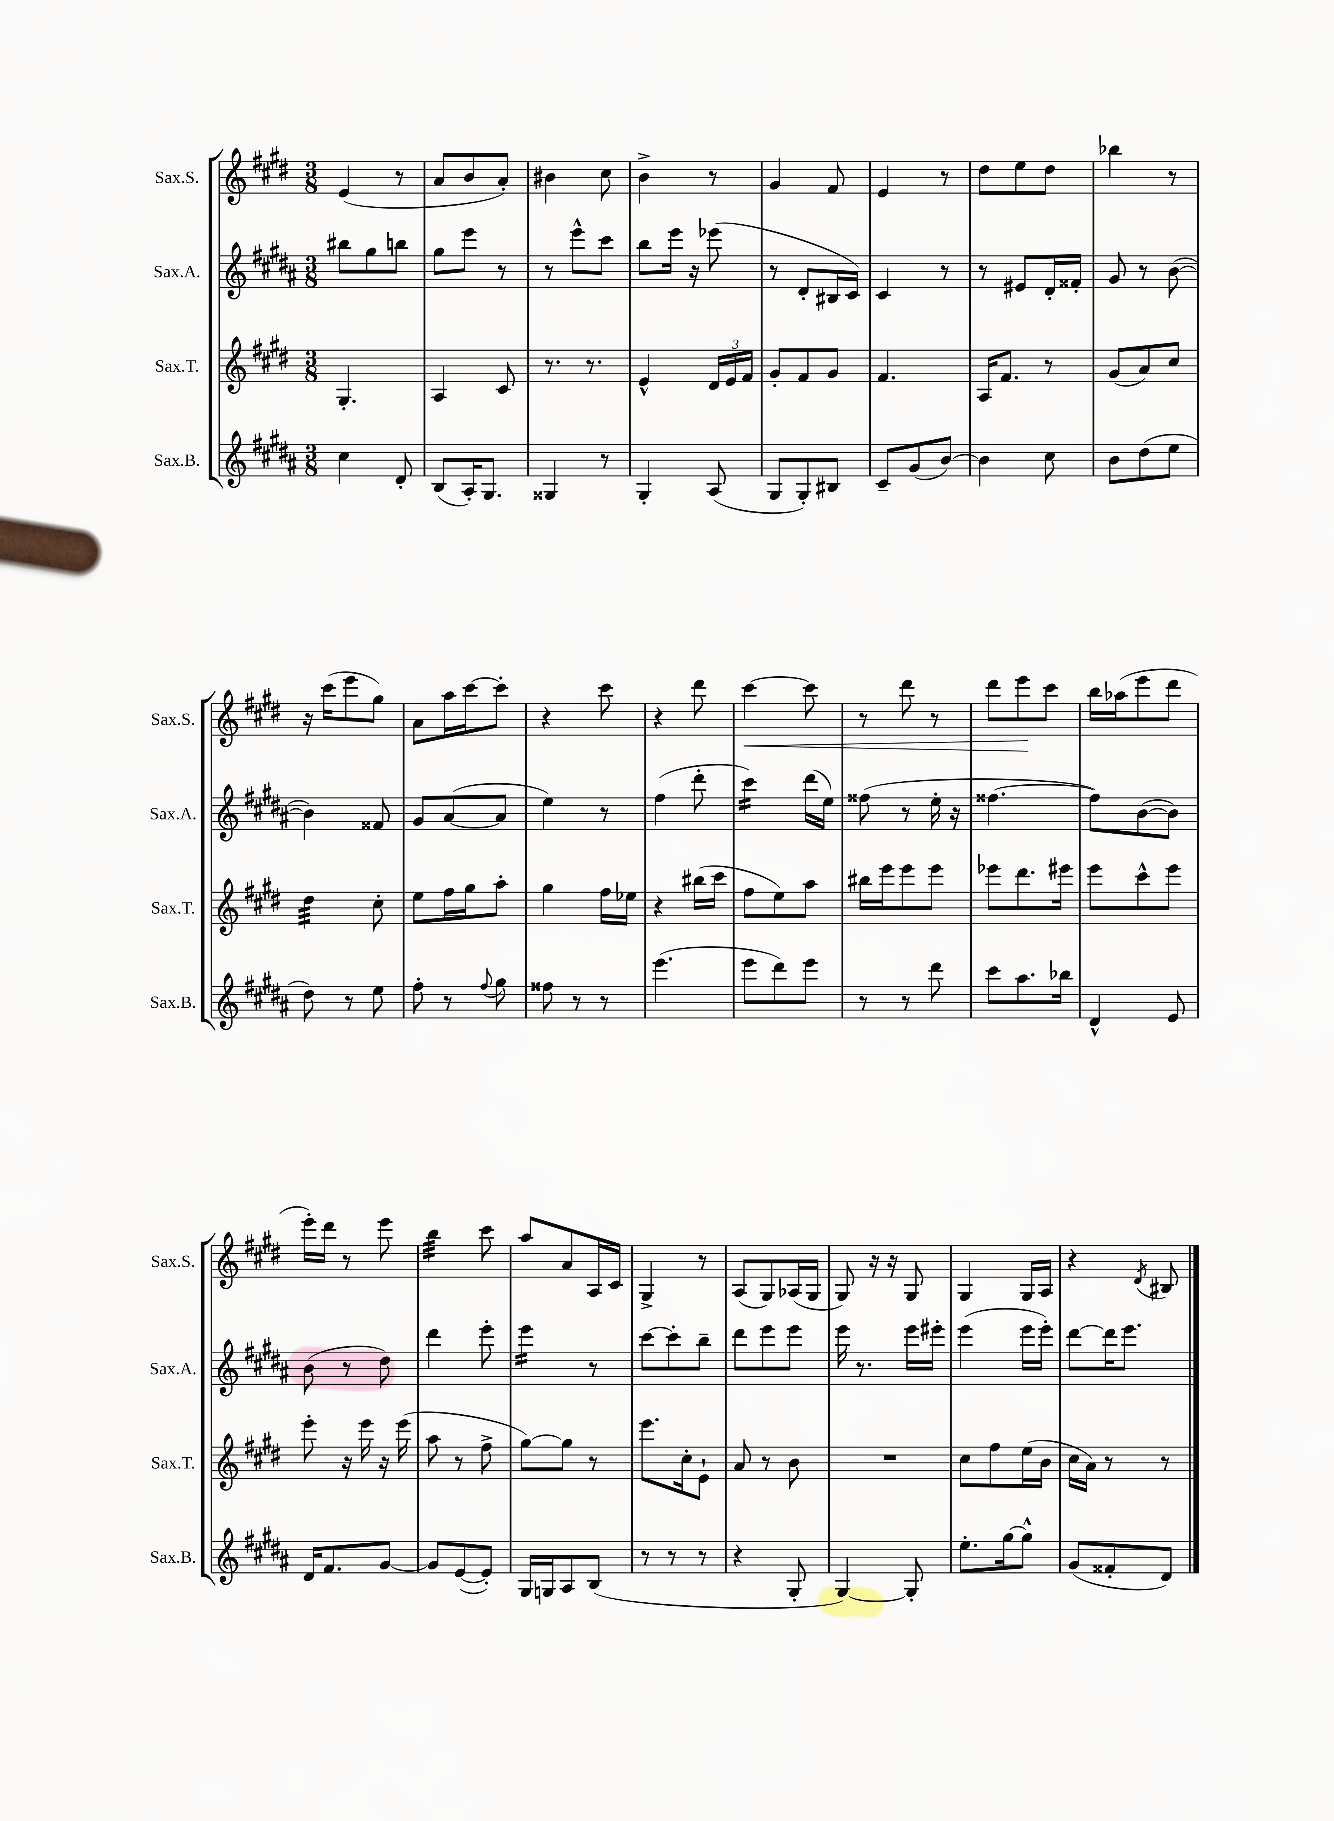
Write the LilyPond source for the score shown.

<<
\new StaffGroup <<
\new Staff = "s0" \with { instrumentName = "Sax.S." shortInstrumentName = "Sax.S." } {
    \clef treble \key e \major \numericTimeSignature \time 3/8
    e'4( r8 |
    a'8 b'8 a'8-.) |
    bis'4 cis''8 |
    b'4-> r8 |
    gis'4 fis'8 |
    e'4 r8 |
    dis''8 e''8 dis''8 |
    bes''4 r8 |
    r16 cis'''16( e'''8 gis''8) |
    a'8 a''16 cis'''16~ cis'''8-. |
    r4 cis'''8 |
    r4 dis'''8 |
    cis'''4~\< cis'''8 |
    r8 dis'''8 r8 |
    dis'''8 e'''8\! cis'''8 |
    b''16 aes''16( e'''8 dis'''8 |
    e'''16-.) dis'''16 r8 e'''8 |
    b''4:32 cis'''8 |
    a''8 a'8 a16 cis'16 |
    gis4-> r8 |
    a8( gis8) aes16( gis16 |
    gis8) r16 r16 gis8 |
    gis4 gis16 a16 |
    r4 \acciaccatura { dis'8 } bis8 \bar "|." |
}
\new Staff = "s1" \with { instrumentName = "Sax.A." shortInstrumentName = "Sax.A." } {
    \clef treble \key b \major \numericTimeSignature \time 3/8
    bis''8 gis''8 b''8 |
    gis''8 e'''8 r8 |
    r8 e'''8-^ cis'''8 |
    b''8 e'''16 r16 ees'''8( |
    r8 dis'8-. bis16 cis'16) |
    cis'4 r8 |
    r8 eis'8 dis'16-. fisis'16-. |
    gis'8 r8 b'8~( |
    b'4) fisis'8 |
    gis'8 ais'8~( ais'8 |
    e''4) r8 |
    fis''4( dis'''8-. |
    cis'''4:16) dis'''16( e''16) |
    fisis''8( r8 e''16-. r16 |
    fisis''4.~ |
    fisis''8) b'8~( b'8) |
    b'8( r8 dis''8) |
    dis'''4 e'''8-. |
    e'''4:16 r8 |
    cis'''8~ cis'''8-. b''8-- |
    dis'''8 e'''8 e'''8 |
    e'''16 r8. e'''16 eis'''16-. |
    e'''4( e'''16 e'''16-.) |
    dis'''8~ dis'''16 e'''8. \bar "|." |
}
\new Staff = "s2" \with { instrumentName = "Sax.T." shortInstrumentName = "Sax.T." } {
    \clef treble \key e \major \numericTimeSignature \time 3/8
    gis4.-. |
    a4 cis'8 |
    r8. r8. |
    e'4-^ \tuplet 3/2 { dis'16 e'16 fis'16 } |
    gis'8-. fis'8 gis'8 |
    fis'4. |
    a16 fis'8. r8 |
    gis'8( a'8) cis''8 |
    dis''4:32 cis''8-. |
    e''8 fis''16 gis''16 a''8-. |
    gis''4 fis''16 ees''16 |
    r4 bis''16( cis'''16 |
    fis''8 e''8) a''8 |
    bis''16 e'''16 e'''8 e'''8 |
    ees'''8 dis'''8. eis'''16 |
    e'''8 cis'''8-^ e'''8 |
    e'''8-. r16 e'''16 r16 e'''16( |
    a''8 r8 fis''8-> |
    gis''8~) gis''8 r8 |
    e'''8. cis''16-. e'8-! |
    a'8 r8 b'8 |
    R4. |
    cis''8 fis''8 e''16( b'16 |
    cis''16 a'16) r8 r8 \bar "|." |
}
\new Staff = "s3" \with { instrumentName = "Sax.B." shortInstrumentName = "Sax.B." } {
    \clef treble \key b \major \numericTimeSignature \time 3/8
    cis''4 dis'8-. |
    b8( ais16-.) gis8. |
    gisis4 r8 |
    gis4-. ais8( |
    gis8 gis8-.) bis8 |
    cis'8-- gis'8( b'8~) |
    b'4 cis''8 |
    b'8 dis''8( e''8 |
    dis''8) r8 e''8 |
    fis''8-. r8 \appoggiatura { fis''8 } gis''8 |
    fisis''8 r8 r8 |
    e'''4.( |
    e'''8 dis'''8) e'''8 |
    r8 r8 dis'''8 |
    cis'''8 ais''8. bes''16 |
    dis'4-^ e'8 |
    dis'16 fis'8. gis'8~ |
    gis'8 e'8~( e'8-.) |
    gis16 g16 ais8 b8( |
    r8 r8 r8 |
    r4 gis8-. |
    gis4~) gis8-. |
    e''8.-. gis''16~ gis''8-^ |
    gis'8( fisis'8-. dis'8) \bar "|." |
}
>>
>>
\layout { \context { \Score \remove "Bar_number_engraver" } }
